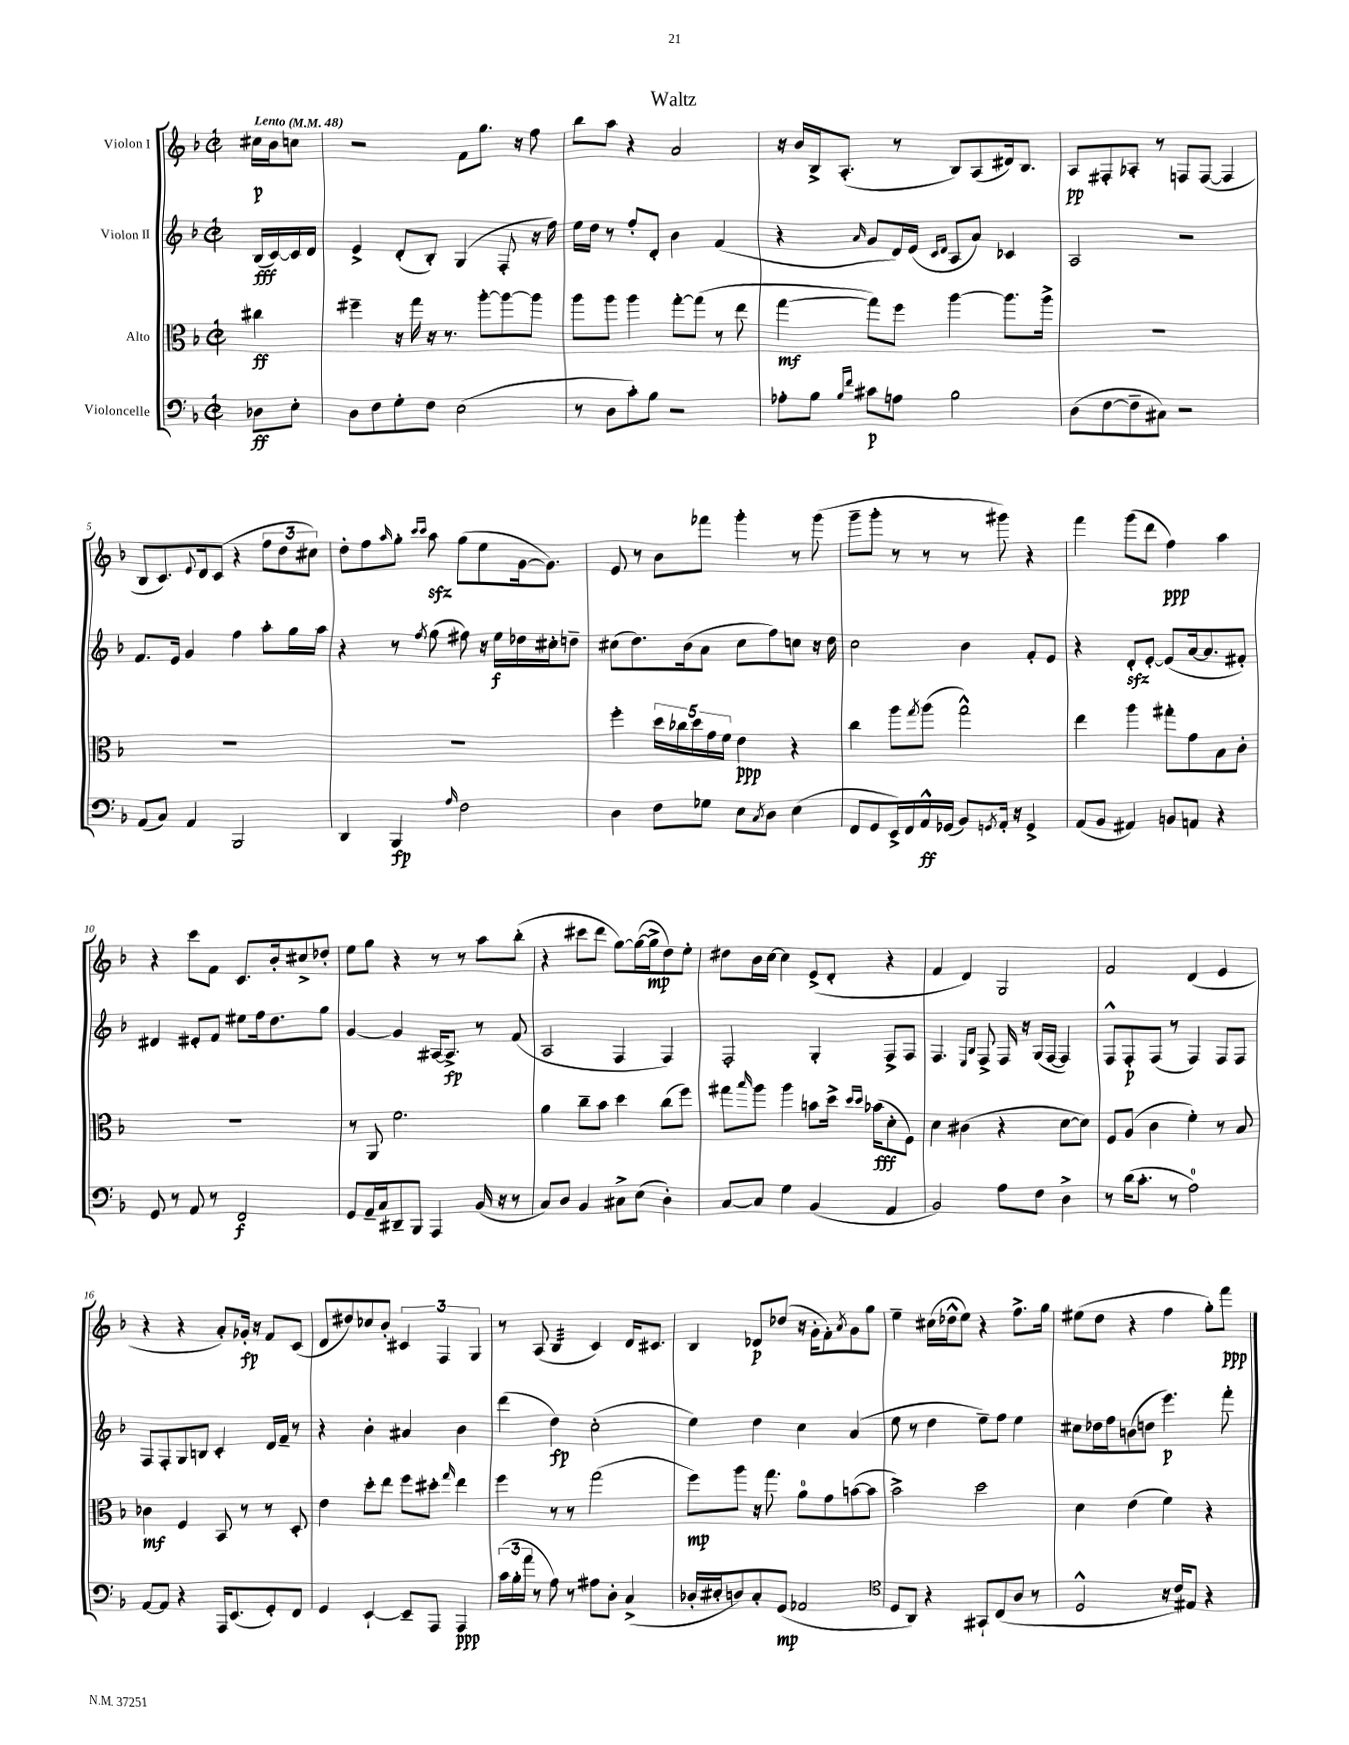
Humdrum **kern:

**kern	**kern	**kern	**kern
*staff4	*staff3	*staff2	*staff1
*clefF4	*clefC3	*clefG2	*clefG2
*k[b-]	*k[b-]	*k[b-]	*k[b-]
*M2/2	*M2/2	*M2/2	*M2/2
*met(c|)	*met(c|)	*met(c|)	*met(c|)
*MM48	*MM48	*MM48	*MM48
8D-\L	4cc#\	(16B-/LL	16cc#\LL
.	.	[16c/)	16b-\J
8E'\J	.	16c/]	8cc\J
.	.	16d/JJ	.
=	=	=	=
8D\L	4ff#~\	4e^/	2r
8F\	.	.	.
8G'\	16r	(8d'/L	.
.	16gg\	.	.
8F\J	16r	8B-'/J)	.
.	8.r	.	.
(2E\	.	(4G/	8f\L
.	[8aa'\L	.	8.gg\J
.	8aa\_	8F'/	.
.	.	.	16r
.	8aa\]J	16r	8ff\
.	.	16ff\)	.
=	=	=	=
8r	8aa\L	16ee\LL	8bb-\L
.	.	16dd\JJ	.
8D\L	8aa\J	8r	8aa\J
8c'\)	4aa\	8ff'/L	4r
8B-\J	.	8d'/J	.
2r	[8gg'\L	4b-\	2a/
.	(8gg\]J	.	.
.	8r	(4f/	.
.	8ee\	.	.
=	=	=	=
8A-'\L	[4gg\	4r	16r
.	.	.	16b-/LL
8B-\J	.	.	16B-^/J
.	.	.	(8.A'/J
16qqB-/LL	.	.	.
16qqf/JJ	.	16qqa/	.
8c#\L	8gg\]L)	8g/L	.
8A\J	8ff\J	16d/L)	8r
.	.	(16e/JJ	.
.	.	16qqc/LL	.
.	.	16qqd/JJ	.
2B-\	[4aa\	8A/L	8B-/L)
.	.	8a/J)	(8A/
.	8.aa\]L	4c-/	16d#/k)
.	.	.	8.B-/J
.	16aa^\Jk	.	.
=	=	=	=
(8D\L	1r	2A/	8A/L
[8F\	.	.	8F#'/
8F~\]	.	.	8A-'/J
8C#\J)	.	.	8r
2r	.	2r	8F/L
.	.	.	([8F/J
.	.	.	4F/]
=	=	=	=
(8AA/L	1r	8.f/L	8B-/L
8C/J)	.	.	8.c/)
.	.	16e/Jk	.
4AA/	.	4g/	.
.	.	.	8qqe/
.	.	.	16d/k
.	.	.	(8c/J
2BBB-/	.	4ff\	4r
.	.	8aa'\L	12ff\L
.	.	.	12dd\
.	.	16gg\L	.
.	.	.	12cc#\J)
.	.	16aa\JJ	.
=	=	=	=
4DD/	1r	4r	8dd'\L
.	.	.	8ff\
.	.	.	16qqaa/
4BBB-/	.	8r	8gg'\J
.	.	.	16qqccc/LL
.	.	8qff/	16qqccc/JJ
.	.	(8gg\	8aa\
16qqA/	.	.	.
2F\	.	8ff#\)	(8gg\L
.	.	16r	8ee\
.	.	16ee\LL	.
.	.	16dd-\	[16g\k
.	.	16cc#'\J	8.g\]J)
.	.	8dd~\J	.
=	=	=	=
4D\	4ff'\	(8cc#\L	8e/
.	.	8.dd\)	8r
8F\L	20dd\LL	.	8b-\L
.	20cc-\	.	.
.	.	(16b-\k	.
.	20dd\	.	.
8G-\J	.	8a\J	8fff-\J
.	20g\	.	.
.	20f\JJ	.	.
8E\L	4e\	8cc#\L	4ggg'\
8qC/	.	.	.
8D\J	.	8ff\)	.
(4E\	4r	8cc\J	8r
.	.	16r	(8ggg\
.	.	16dd\	.
=	=	=	=
8FF/L	4cc\	2cc\	8ggg~\L
8GG/	.	.	8ggg'\J
16EE^/L)	8aa\L	.	8r
16FF/	.	.	.
.	8qgg/	.	.
16AA^^/	(8aa\J	.	8r
(16GG-/JJ	.	.	.
8BB-/L)	2gg^^\)	4b-\	8r
8qGG/	.	.	.
16AA'/Jk	.	.	8ggg#\)
16r	.	.	.
4GG^/	.	8f'/L	4r
.	.	8e/J	.
=	=	=	=
(8AA/L	4ee\	4r	4fff\
8BB-/J	.	.	.
4AA#/)	4aa\	8d'/L	(8ggg\L
.	.	[8e'/J	8ddd\J
8BB/L	8gg#'\L	(8e/]L	4ff\)
8AA/J	8g\	[16a/k	.
.	.	8.a/]	.
4r	8B-\	.	4aa\
.	8c'\J	8f#'/J)	.
=	=	=	=
8GG/	1r	4d#/	4r
8r	.	.	.
8AA/	.	8e#'/L	8ccc\L
8r	.	8f/J	8f\J
2FF/	.	8ee#\L	8.c/L
.	.	16ff\k	.
.	.	8.dd\	16b-'/k
.	.	.	8cc#^/
.	.	8gg\J	8dd-'/J
=	=	=	=
8GG/L	8r	[4g/	8ee\L
16AA~/L	8AA/	.	8gg\J
16C/J	.	.	.
8DD#~/	2.f\	4g/]	4r
8BBB-/J	.	.	.
4AAA/	.	[16A#/LK	8r
.	.	8.A#^/]J	.
.	.	.	8r
(16BB-/	.	8r	8aa\L
16r	.	.	.
8r	.	(8f/	(8bb-'\J
=	=	=	=
8C/L)	4a\	2A/	4r
8D/J	.	.	.
4BB-/	8cc~\L	.	8ccc#\L
.	8b-\J	.	8ddd\J
8C#^\L	4dd\	4F/	[8gg\L)
(8E\J	.	.	(16gg\_L
.	.	.	16gg^\]J
4D'\)	(8cc\L	4F/)	8dd\)
.	8ff\J)	.	8ee'\J
=	=	=	=
[8C/L	8gg#\L	2F'/	8dd#\L
.	16qqbb-/	.	.
8C/]J	8aa\J	.	16b-\L
.	.	.	[16cc\JJ
4G\	4aa\	.	4cc\]
(4BB-/	8b\L	4G'/	(8e^/L
.	16dd^\Jk	.	8d'/J
.	16qqdd/LL	.	.
.	16qqdd/JJ	.	.
.	(16b-\LK	.	.
4AA/	8d'\	8F^/L	4r
.	8F\J)	8F/J	.
=	=	=	=
2BB-/)	4d\	4.F/	4f/
.	(4c#\	.	4d/)
.	.	16qqE/LL	.
.	.	16qqB-/JJ	.
.	.	8F^/	.
8A\L	4r	16F/	2G/
.	.	16r	.
8F\J	.	(16G/LL	.
.	.	[16F/JJ	.
4D^\	[8d\L	4F/])	.
.	8d\]J)	.	.
=	=	=	=
8r	8F/L	8F^^/L	2f/
(16d\LK	(8A/J	8F'/	.
8.c'\J	.	.	.
.	4c\	(8F/J	.
8r	.	8r	.
2A\)	4f'\)	4F/)	(4d/
.	8r	8F/L	4e/
.	8B-/	8F/J	.
=	=	=	=
[8AA/L	4c-\	8F/L	4r
8AA/]J	.	8F'/	.
4r	4F/	8G/	4r
.	.	8B/J	.
16AAA/LK	8BB-/	4c'/	8a'/L)
(8.EE/	.	.	.
.	8r	.	16g-'/Jk
.	.	.	16r
8GG'/)	8r	16d/LL	8f/L
.	.	16f~/JJ	.
8FF/J	8D'/	8r	(8c/J
=	=	=	=
4GG/	4e\	4r	8d/L
.	.	.	8dd#/)
[4EE`/	8dd'\L	4b-'\	8cc-/
.	8ee\J	.	8b-'/J
8EE~/]L	8ff\L	4a#/	6c#/
8AAA/J	8dd#'\J	.	.
.	.	.	6F/
.	16qqgg/	.	.
4AAA/	4ee\	4b-\	.
.	.	.	6G/
=	=	=	=
(24c\LL	4ff\	(4ddd\	8r
24B-'\	.	.	.
24a\JJ	.	.	.
8r	.	.	(8A/
8A\)	8r	4dd\)	4B-/
8r	8r	.	.
8A#\L	(2gg\	(2cc'\	4c/)
8D'\J	.	.	.
(4C^/	.	.	16d/LK
.	.	.	8.c#/J
=	=	=	=
16D-'/LL	8ff\L)	4ee\)	4B-/
16E#'/J	.	.	.
8D/)	8aa\J	.	.
8C'/	16r	4dd\	8d-/L
.	8.gg\	.	.
(8GG/J	.	.	(8dd-/J
2AA-/	8a\L	4cc\	16r
.	.	.	16g'\LK
.	8g\	.	8f'\)
.	.	.	8qa/
.	([8b\	(4a/	8g\
.	8b\]J	.	8gg\J
=	=	=	=
*clefC4	*	*	*
8D/L	2b-^\)	8ee\	4ee~\
8AA/J)	.	8r	.
4r	.	4dd\	(16cc#\LL
.	.	.	16dd-^^\J
.	.	.	8ee\J)
8GG#`/L	2dd\	8ee~\L)	4r
(8C/	.	8ff\J	.
8A/J	.	4ee\	8.ff^\L
8r	.	.	.
.	.	.	16gg\Jk
=	=	=	=
2D^^/	4d\	8cc#\L	(8ee#\L
.	.	16dd-\L	8dd\J
.	.	16ff\J	.
.	(4e\	(8b\	4r
.	.	8dd\J	.
16r	4f\)	4.eee\)	4ff\
16c/LK)	.	.	.
8E#/J	.	.	.
4r	4r	.	8gg'\L)
.	.	8fff'\	8fff\J
==	==	==	==
*-	*-	*-	*-
